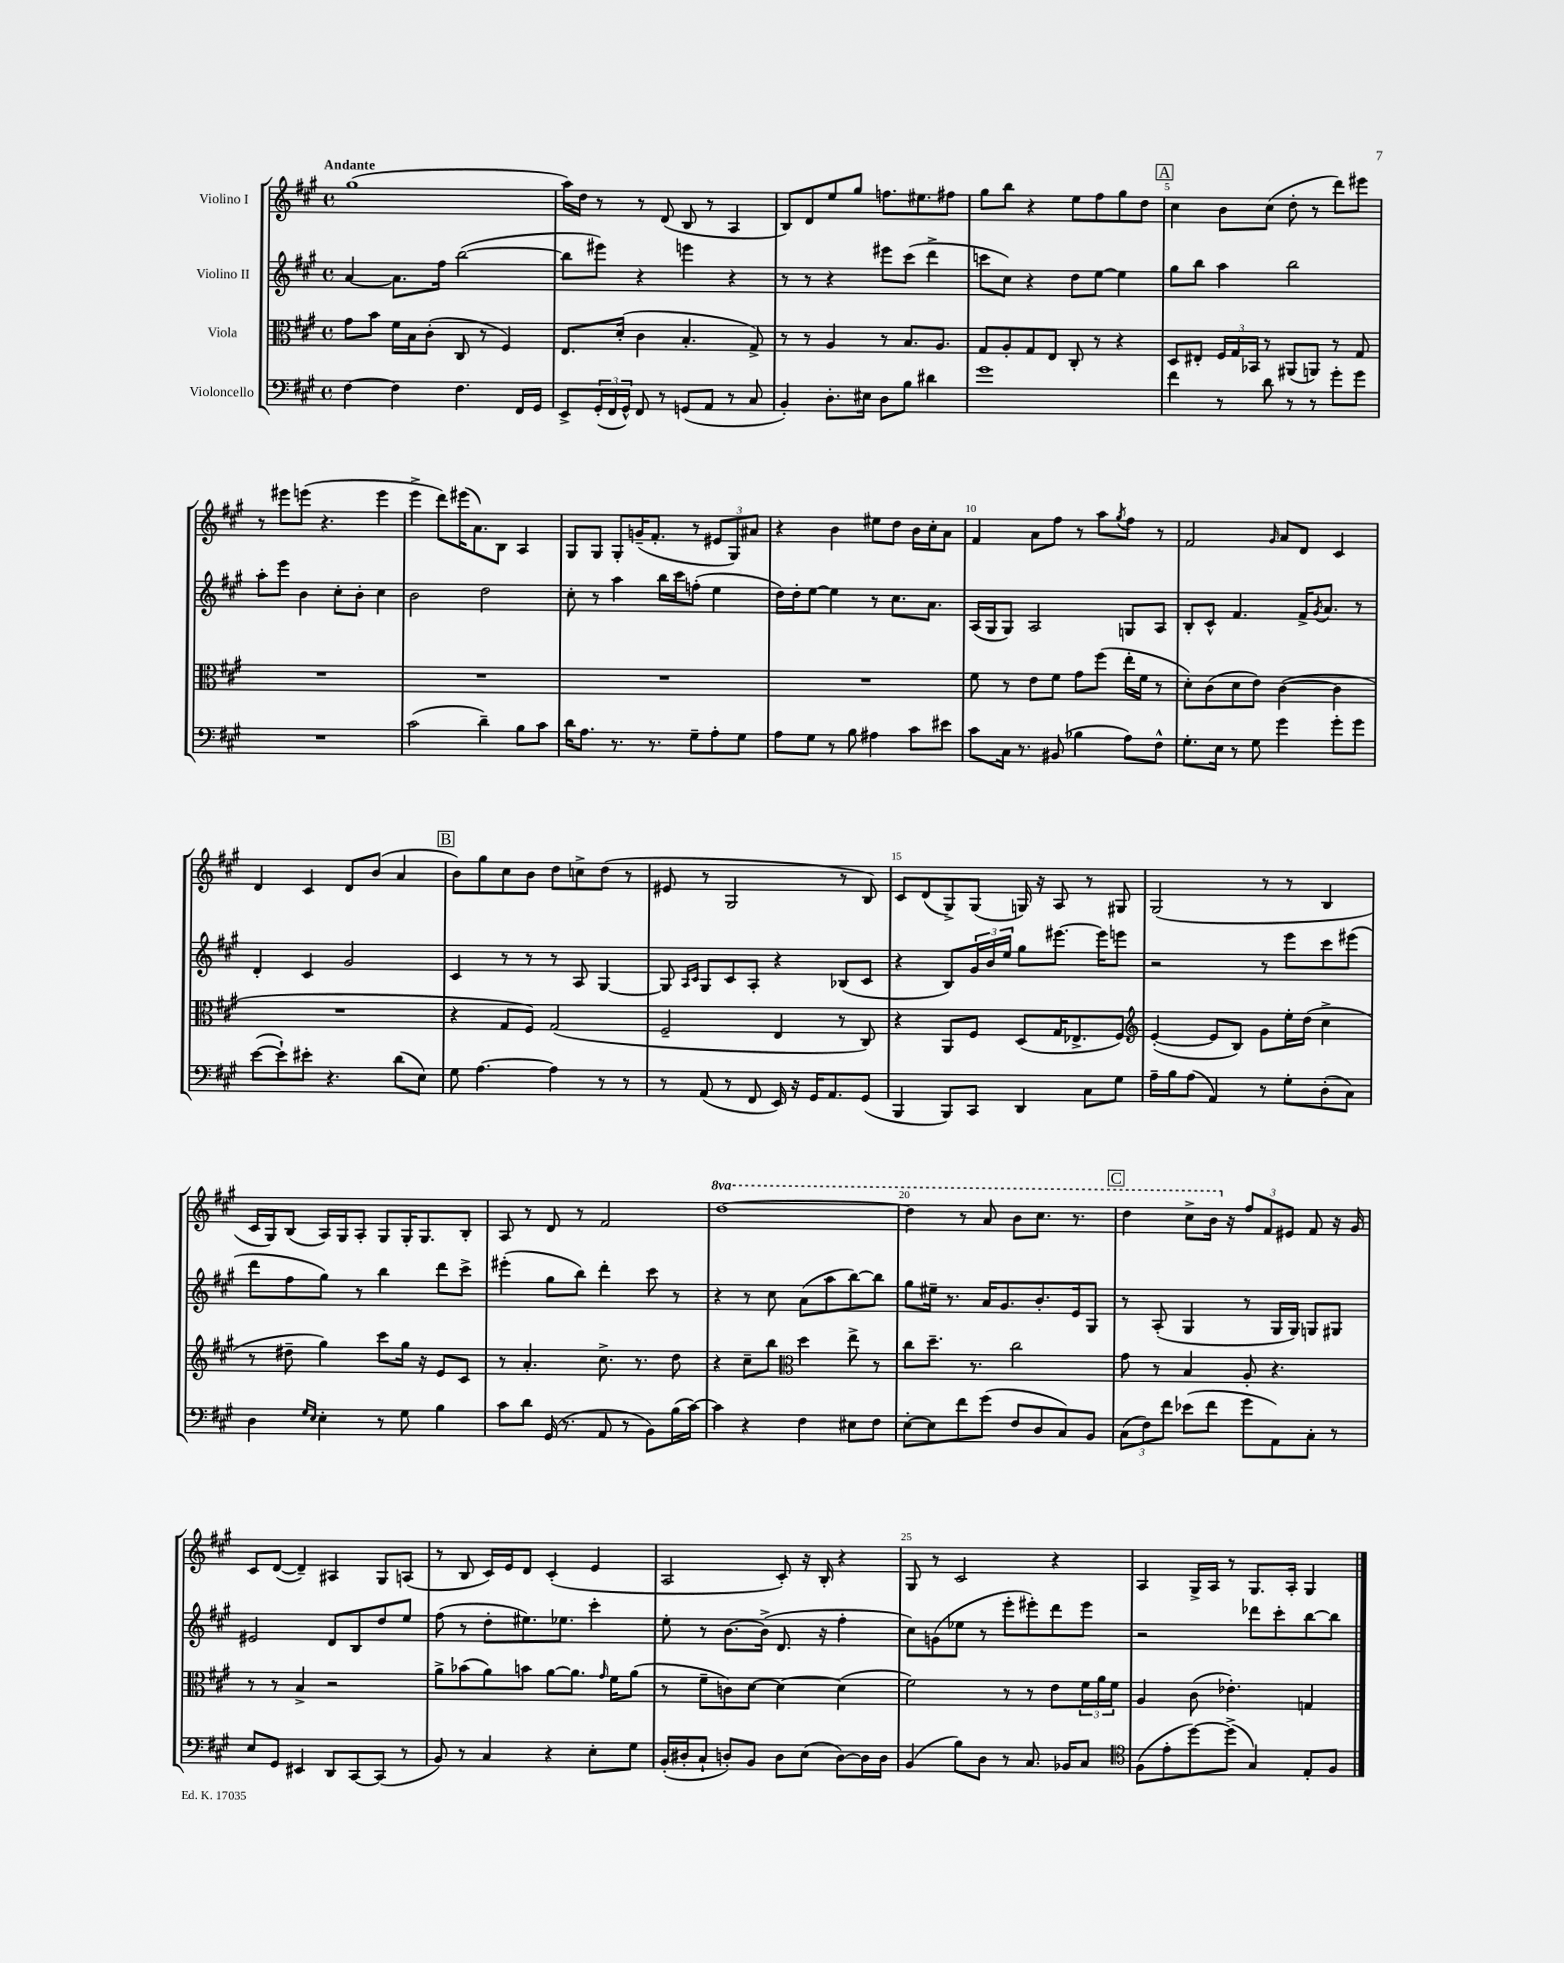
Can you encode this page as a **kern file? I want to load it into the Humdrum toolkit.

**kern	**kern	**kern	**kern
*staff4	*staff3	*staff2	*staff1
*clefF4	*clefC3	*clefG2	*clefG2
*k[f#c#g#]	*k[f#c#g#]	*k[f#c#g#]	*k[f#c#g#]
*M4/4	*M4/4	*M4/4	*M4/4
*met(c)	*met(c)	*met(c)	*met(c)
[4F#	8g#	[4a	(1gg#
.	8b	.	.
4F#]	16f#	8.a]	.
.	16B	.	.
.	(8c#'	.	.
.	.	16ff#	.
4.F#	8C#	([2bb	.
.	8r	.	.
.	4F#)	.	.
16FF#	.	.	.
16GG#	.	.	.
=	=	=	=
8EE^	8.E	8bb]	16aa)
.	.	.	16dd
(24GG#'	.	8eee#)	8r
24FF#	.	.	.
.	(16d'	.	.
24GG#^^)	.	.	.
8FF#	4c#	4r	8r
8r	.	.	(8d
(8GG	4.B'	4eee	8B
8AA	.	.	8r
8r	.	4r	4A
8C#	8G#^)	.	.
=	=	=	=
4BB')	8r	8r	8B)
.	8r	8r	8d
8.D'	4A	4r	8ee
.	.	.	8gg#
16E#	.	.	.
8D	8r	8eee#	8.ff
8B	8.B	(8ccc#	.
.	.	.	8.ee#
4d#	.	4ddd^	.
.	8.A	.	.
.	.	.	8ff#
=	=	=	=
1g#	8G#	8ccc	8gg#
.	8A'	8cc#)	8bb
.	8G#	4r	4r
.	8E	.	.
.	8C#'	8dd	8ee
.	8r	[8ee	8ff#
.	4r	4ee]	8gg#
.	.	.	8dd
=	=	=	=
4f#	8D	8gg#	4cc#
.	8E#'	8bb	.
8r	24F#	4aa	8b
.	24G#	.	.
.	24BB-	.	.
8d	8r	.	(8cc#
8r	(8AA#	2bb	8dd'
8r	8AA)	.	8r
8g#'	8r	.	8ddd)
8g#	8G#	.	8eee#
=	=	=	=
1r	1r	8aa'	8r
.	.	8eee	8eee#
.	.	4b	(8eee
.	.	.	4.r
.	.	8cc#'	.
.	.	8b'	.
.	.	4cc#	4eee
=	=	=	=
(2c#	1r	2b	4eee^
.	.	.	8ddd)
.	.	.	(16eee#
.	.	.	8.a)
4d~)	.	2dd	.
.	.	.	8B
8B	.	.	4A
8c#	.	.	.
=	=	=	=
16d	1r	8cc#'	8G#
8.A	.	.	.
.	.	8r	8G#
8.r	.	4aa	8G#'
.	.	.	(16g~
8.r	.	.	8.f#'
.	.	16bb	.
.	.	16ccc#	.
8G#~	.	(8ff'	8r
8A'	.	4ee	12e#
.	.	.	12G#)
8G#	.	.	.
.	.	.	12a#
=	=	=	=
8A	1r	16dd)	4r
.	.	16dd'	.
8G#	.	[8ee	.
8r	.	4ee]	4b
8B	.	.	.
4A#	.	8r	8ee#
.	.	8.cc#	8dd
8c#	.	.	16b
.	.	8.a	16cc#'
8e#	.	.	8a
=	=	=	=
8c#	8f#	(16A	4f#
.	.	16G#	.
16C#	8r	8G#)	.
8.r	.	.	.
.	8e	2A	8a
(8BB#	8f#	.	8ff#
4B-	8g#	.	8r
.	(8ff#	.	8aa
.	.	.	8qgg#
8A)	16ee'	8G	8ff#
.	16f#	.	.
8F#^^	8r	8A	8r
=	=	=	=
8.G#'	8d')	8B'	2f#
.	(8c#	8c#^^	.
16E	.	.	.
8r	8d	4.f#	.
8G#	8e)	.	.
.	.	.	16qqg#
4g#	([4c#	.	8a
.	.	16f#^	8d
.	.	8qg#	.
.	.	8.a	.
8g#'	4c#]	.	4c#
8g#	.	8r	.
=	=	=	=
([8e	1r	4d'	4d
8e`])	.	.	.
8e#'	.	4c#	4c#
4.r	.	.	.
.	.	2g#	8d
.	.	.	(8b
(8d	.	.	4a
8E)	.	.	.
=	=	=	=
8G#	4r	4c#	8b)
[4.A	.	.	8gg#
.	8G#	8r	8cc#
.	8F#)	8r	8b
4A]	(2G#	8r	8dd
.	.	8A	8cc^
8r	.	[4G#	(8dd
8r	.	.	8r
=	=	=	=
8r	2F#~	8G#]	8e#
.	.	16qqA	.
.	.	16qqc#	.
(8AA	.	8G#	8r
8r	.	8c#	2G#
8FF#	.	8A'	.
16EE)	4E	4r	.
16r	.	.	.
16GG#	.	.	.
8.AA	.	.	.
.	8r	(8B-	8r
(8GG#	8C#)	8c#	8B)
=	=	=	=
4BBB	4r	4r	8c#
.	.	.	(8d
8BBB)	8AA	8B)	8G#^)
8CC#	8F#	24g#	(8G#
.	.	24b	.
.	.	24ee	.
4DD	(8D	8gg#	16G)
.	.	.	16r
.	16G#	[8.eee#	8A
.	8.E-^	.	.
8C#	.	.	8r
.	.	16eee#]	.
8G#	8F#)	8eee	8G#
=	=	=	=
*	*clefG2	*	*
16A~	([4e'	2r	(2G#
16B	.	.	.
(8A	.	.	.
4AA)	8e]	.	.
.	8B)	.	.
8r	8g#	8r	8r
8G#'	16ee'	8eee	8r
.	(16dd	.	.
(8D'	4cc#^	8ccc#	4B
8C#)	.	(8eee#	.
=	=	=	=
4D	8r	8ddd	16c#
.	.	.	16G#)
.	8dd#~	8ff#	(8B
16qqG#	.	.	.
16qqE	.	.	.
4E'	4gg#)	8gg#)	16A)
.	.	.	16G#
.	.	8r	8A'
8r	8ccc#	4bb	8G#
8G#	16gg#	.	16G#'
.	16r	.	8.G#
4B	8e	8ddd	.
.	8c#	8ccc#^	8B'
=	=	=	=
8c#	8r	(4eee#'	8A
8d	4.a'	.	8r
(16GG#	.	8gg#	8d
8.r	.	.	.
.	.	8bb)	8r
8AA	8.cc#^	4ddd'	2f#
8r	.	.	.
.	8.r	.	.
8BB)	.	8ccc#	.
(16B	8dd	8r	.
[16c#)	.	.	.
=	=	=	=
4c#]	4r	4r	[1ddd
4r	8cc#~	8r	.
.	8bb	8cc#	.
*	*clefC3	*	*
4F#	4dd	(8a	.
.	.	8aa	.
8E#	8ee^	[8bb)	.
8F#	8r	8bb]	.
=	=	=	=
[8E'	8cc#	8gg#	4ddd]
8E]	8.dd~	16ee#~	.
.	.	8.r	.
8f#	.	.	8r
.	8.r	.	.
(8g#	.	16a	8aa
.	.	8.g#	.
8F#	2cc#	.	8bb
8D	.	8.b'	8.ccc#
8C#)	.	.	.
.	.	16e	8.r
8BB	.	8G#	.
=	=	=	=
(12C#	8g#	8r	4ddd
12F#)	.	.	.
.	8r	(8A'	.
12f#	.	.	.
(8e-	4B	4G#	8ccc#^
8f#	.	.	16bb
.	.	.	16r
8g#	8A'	8r	12ff#
.	.	.	12f#
8AA)	4.r	16G#	.
.	.	.	12e#
.	.	16G#)	.
8C#'	.	8G	8f#
8r	.	8G#	16r
.	.	.	16g#
=	=	=	=
8E	8r	2e#	8c#
8GG#	8r	.	([8d
4EE#	4B^	.	4d~])
8DD	2r	8d	4A#
[8CC#	.	8B	.
(8CC#]	.	8dd	8G#
8r	.	8ee	(8A
=	=	=	=
8BB)	8a^	(8ff#	8r
8r	(8b-	8r	8B
4C#	8a)	8dd'	16c#)
.	.	.	16e
.	8b	8.ee#)	8d
4r	[8a	.	(4c#'
.	.	8.ee-	.
.	8.a]	.	.
8E'	.	4ccc#'	4e
.	16qqg#	.	.
.	16f#	.	.
8G#	(8a	.	.
=	=	=	=
(16BB'	8r	8ee'	2A
16D#'	.	.	.
8C#`	8f#~	8r	.
8D')	8c)	[8.b	.
8BB	[8d	.	.
.	.	(16b^]	.
8D	4d_	8.d	8c#')
(8E	.	.	16r
.	.	16r	16B'
[8D)	(4d]	4ff#'	4r
16D]	.	.	.
16D	.	.	.
=	=	=	=
(4BB	2f#)	8cc#)	8G#
.	.	(8g	8r
8B)	.	8ee-	2c#
8D	.	8r	.
8r	8r	8eee'	.
8.C#	8r	8eee#')	.
.	8e	8ddd	4r
16BB-	.	.	.
8C#	24f#	8eee#	.
.	24a	.	.
.	24f#	.	.
=	=	=	=
*clefC4	*	*	*
(8F#	4A	2r	4A
8e'	.	.	.
[8dd)	(8c#	.	16G#^
.	.	.	16A
(8dd^]	4.e-')	.	8r
4G#)	.	8ddd-	8.G#
.	.	8ccc#'	.
.	.	.	16A'
8E'	4G	[8bb	4G#
8F#	.	8bb]	.
==	==	==	==
*-	*-	*-	*-
